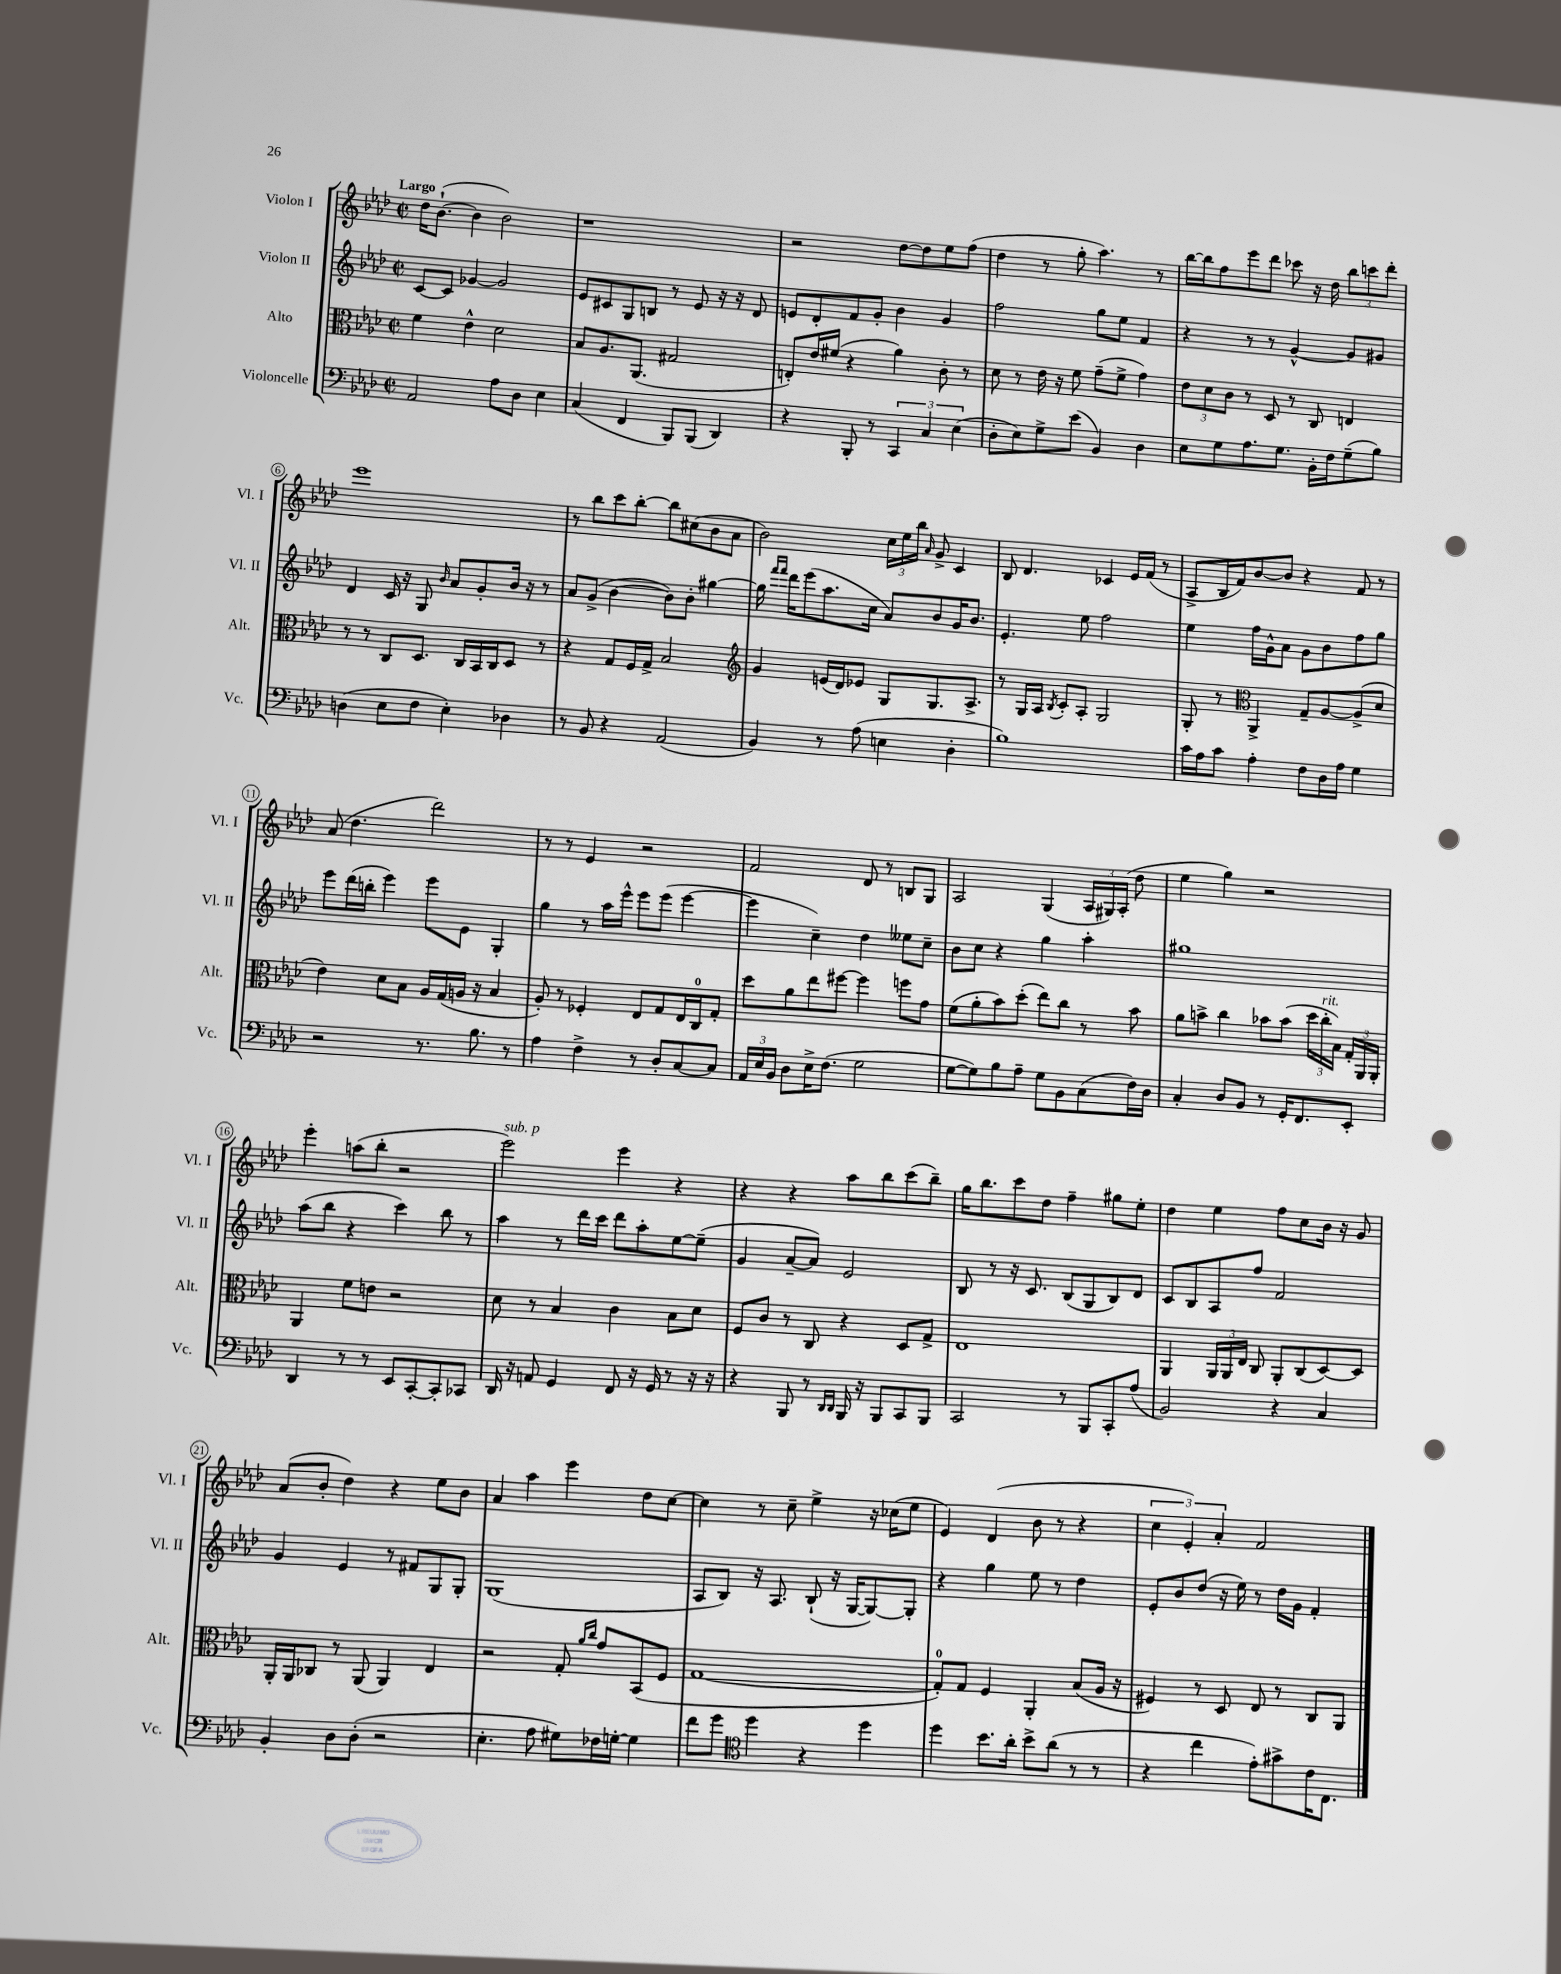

**kern	**kern	**kern	**kern
*staff4	*staff3	*staff2	*staff1
*clefF4	*clefC3	*clefG2	*clefG2
*k[b-e-a-d-]	*k[b-e-a-d-]	*k[b-e-a-d-]	*k[b-e-a-d-]
*M2/2	*M2/2	*M2/2	*M2/2
*met(c|)	*met(c|)	*met(c|)	*met(c|)
2AA-	4f	[8c	16dd-
.	.	.	([8.b-`
.	.	8c]	.
.	4e-^^	[4g-	4b-]
8A-	2d-	2g-]	2b-)
8D-	.	.	.
4E-	.	.	.
=	=	=	=
(4C	8B-	8e-	1r
.	8.A-	8c#	.
4FF	.	8G	.
.	(8.AA-	.	.
.	.	8B	.
8BBB-)	2G#	8r	.
(8BBB-	.	8e-	.
4DD-)	.	16r	.
.	.	16r	.
.	.	8d-	.
=	=	=	=
4r	8E')	8e	2r
.	16e-	8d-'	.
.	(16f#	.	.
8BBB-'	4r	8f	.
8r	.	8g'	.
6CC	4a-)	4b-	[8dd-
.	.	.	8dd-]
6C	.	.	.
.	8c'	4g	8ee-
(6E-	.	.	.
.	8r	.	(8ff
=	=	=	=
8D-'	8d-	2ff	4dd-
8E-)	8r	.	.
8G^	16e-	.	8r
.	16r	.	.
(8e-	8f	.	8gg'
4BB-)	(8g~	8gg	4.aa-)
.	8f^	8ee-	.
4D-	4g)	4f	.
.	.	.	8r
=	=	=	=
8E-	12e-	4r	[16bb-
.	.	.	16bb-]
.	12d-	.	.
8G	.	.	8ff
.	12c	.	.
8.A-	8r	8r	8eee-
.	8D-	8r	8ddd-
8.G	.	.	.
.	8r	[4g^^	8ccc-
16BB-'	8C	.	16r
16F	.	.	16dd-
(8G~	4E	8g]	12bb-
.	.	.	12ccc
8B-)	.	8g#	.
.	.	.	12ddd-'
=	=	=	=
(4D	8r	4d-	1eee-
.	8r	.	.
8E-	8C	16c	.
.	.	16r	.
8F	8.D-	8G	.
.	.	16qqb-	.
4E-')	.	8a-	.
.	16C	.	.
.	16BB-	8g'	.
.	16C	.	.
4D-	8D-	16b-	.
.	.	16r	.
.	8r	8r	.
=	=	=	=
8r	4r	8a-	8r
8BB-	.	(8g^	8bb-
4r	8G	[4b-	8ccc
.	16F	.	[8bb-'
.	16G^	.	.
(2AA-	2B-	8b-])	8bb-]
.	.	8b-'	(8cc#
.	.	[4gg#	8b-
.	.	.	8a-
=	=	=	=
*	*clefG2	*	*
4BB-)	4g	16gg#]	2b-)
.	.	16qqfff	.
.	.	16qqfff	.
.	.	16ddd-	.
.	.	(8eee-	.
8r	(16e	8.aa-	.
.	16d-)	.	.
(8A-	8e-	.	.
.	.	16cc	.
4E	8G	8a-)	24cc
.	.	.	24ee-
.	.	.	24bb-
.	.	.	16qqa-
.	8.G	8b-	8g^
4D-'	.	16g	4c
.	8.A-^	8.b-	.
=	=	=	=
1B-)	8r	4.e-'	8B-
.	16G	.	4.d-
.	16A-	.	.
.	8qB-	.	.
.	8c'	.	.
.	8A-'	8ee-	.
.	2G	2ff	4c-
.	.	.	16e-
.	.	.	(16f
.	.	.	8r
=	=	=	=
16c	8G'	4ee-	8A-^
16A-	.	.	.
8c	8r	.	16B-
.	.	.	16f)
*	*clefC3	*	*
4A-'	4AA-^	16ff	[8b-
.	.	16g^^	.
.	.	8a-	8b-]
8F	8G~	8g	4r
16D-	[8A-	8b-	.
16A-	.	.	.
4G	(8A-^]	8ff	8f
.	8d-	8gg	8r
=	=	=	=
2r	4e-)	8eee-	(8a-
.	.	(16ddd-	4.dd-
.	.	16bb'	.
.	8d-	4eee-)	.
.	8B-	.	.
8.r	16A-	8eee-	2ddd-)
.	(16G	.	.
.	16A	8e-	.
8.B-	16r	.	.
.	4B-	4G'	.
8r	.	.	.
=	=	=	=
4A-	8A-')	4gg	8r
.	8r	.	8r
4F^	4F-'	8r	4e-
.	.	16aa-	.
.	.	16eee-^^	.
8r	8E-	8eee-	2r
8D-'	8G	(8eee-	.
[8C	16E-	[4eee-	.
.	16C	.	.
8C]	8G'	.	.
=	=	=	=
24AA-	8dd-	4eee-]	2f
24E-	.	.	.
24BB-	.	.	.
8D-	8a-	.	.
16E-^	8ee-	4cc~)	.
(8.F	.	.	.
.	[8ff#	.	.
2G	4ff#]	4dd-	8d-
.	.	.	8r
.	8ff	8ee--	8B
.	8g	8cc~	8G
=	=	=	=
[8G	(8f	8b-	2A-
8G])	8a-'	8cc	.
8B-	8b-)	4r	.
8A-~	(8dd-'	.	.
8G	8ee-)	4gg	(4G
8BB-	8cc	.	.
(8C	8r	4aa-'	24A-
.	.	.	24G#)
.	.	.	(24A-'
16F)	8b-	.	8dd-
16D-	.	.	.
=	=	=	=
4C'	8a-	1gg#	4ee-
.	8b^	.	.
8D-	4cc	.	4gg)
8BB-	.	.	.
8r	8b-	.	2r
16GG'	(8b-	.	.
8.FF	.	.	.
.	24dd-	.	.
.	24cc'	.	.
.	24B-)	.	.
8EE-'	24G'	.	.
.	24AA-	.	.
.	24AA-'	.	.
=	=	=	=
4DD-	4AA-	(8aa-	4eee-'
.	.	8bb-	.
8r	8f	4r	(8aa
8r	8e	.	8bb-'
8EE-	2r	4ccc)	2r
[8CC'	.	.	.
8CC']	.	8bb-	.
8CC-	.	8r	.
=	=	=	=
16DD-	8d-	4aa-	2eee-)
16r	.	.	.
8AA	8r	.	.
4GG	4B-	8r	.
.	.	16ddd-	.
.	.	16ccc	.
8FF	4c	8ddd-	4eee-
16r	.	8aa-'	.
16GG	.	.	.
8r	8B-	[8ee-	4r
16r	8d-	(8ee-~]	.
16r	.	.	.
=	=	=	=
4r	8F	4g	4r
.	8c	.	.
8BBB-	8r	[8a-~	4r
8r	8C	8a-])	.
16qqDD-	.	.	.
16qqDD-	.	.	.
16BBB-	4r	2e-	8aa-
16r	.	.	.
8BBB-	.	.	8bb-
8CC	8D-	.	(8ccc
8BBB-	8G^	.	8bb-~)
=	=	=	=
2CC	1E-	8B-	16gg
.	.	.	8.bb-
.	.	8r	.
.	.	16r	8ccc
.	.	8.c	.
.	.	.	8dd-
8r	.	(8B-	4ff~
8BBB-	.	8G	.
8CC'	.	8B-)	8gg#
(8A-	.	8d-	8ee-'
=	=	=	=
2BB-)	4AA-	8c	4dd-
.	.	8B-	.
.	24AA-	8A-	4ee-
.	24AA-	.	.
.	24E-	.	.
.	8C	8ff	.
4r	8AA-'	2f	8ff
.	(8C	.	8cc
4C	[8D-)	.	16b-
.	.	.	16r
.	8D-]	.	8g
=	=	=	=
4BB-'	16AA-'	4g	(8a-
.	16AA-	.	.
.	8C-	.	8b-'
8D-	8r	4e-	4dd-)
(8D-'	(8AA-	.	.
2r	4AA-)	8r	4r
.	.	8f#	.
.	4E-	8G	8ee-
.	.	8G'	8b-
=	=	=	=
4.E-'	2r	(1G	4a-
.	.	.	4aa-
8A-	.	.	.
8G#)	8G'	.	4eee-
.	16qqa-	.	.
.	16qqcc	.	.
16F-	8g	.	.
[16G'	.	.	.
4G]	(8BB-	.	8dd-
.	8F	.	[8cc
=	=	=	=
8f	[1G	8A-	4cc]
8g	.	8B-)	.
*clefC4	*	*	*
4dd-	.	16r	8r
.	.	8.A-	.
.	.	.	8cc~
4r	.	(8B-`	4ee-^
.	.	16r	.
.	.	[16G	.
4dd-	.	8G_)	16r
.	.	.	(16cc-
.	.	8G']	8ee-
=	=	=	=
4dd-	8G'])	4r	4e-)
.	8G	.	.
8.b-	4F	4gg	(4d-
16a-'	.	.	.
8b-^	4AA-'	8ee-	8b-
(8a-	.	8r	8r
8r	(8B-	4dd-	4r
8r	16A-	.	.
.	16r	.	.
=	=	=	=
4r	4F#)	8e-'	6cc
.	.	8b-	.
.	.	.	6e-')
4cc	8r	(8dd-	.
.	.	.	6a-'
.	8D-	16r	.
.	.	16ee-)	.
8e-')	8E-	8r	2f
8g#^	8r	16dd-	.
.	.	16g	.
16c	8C	4f'	.
8.C	.	.	.
.	8AA-	.	.
==	==	==	==
*-	*-	*-	*-
